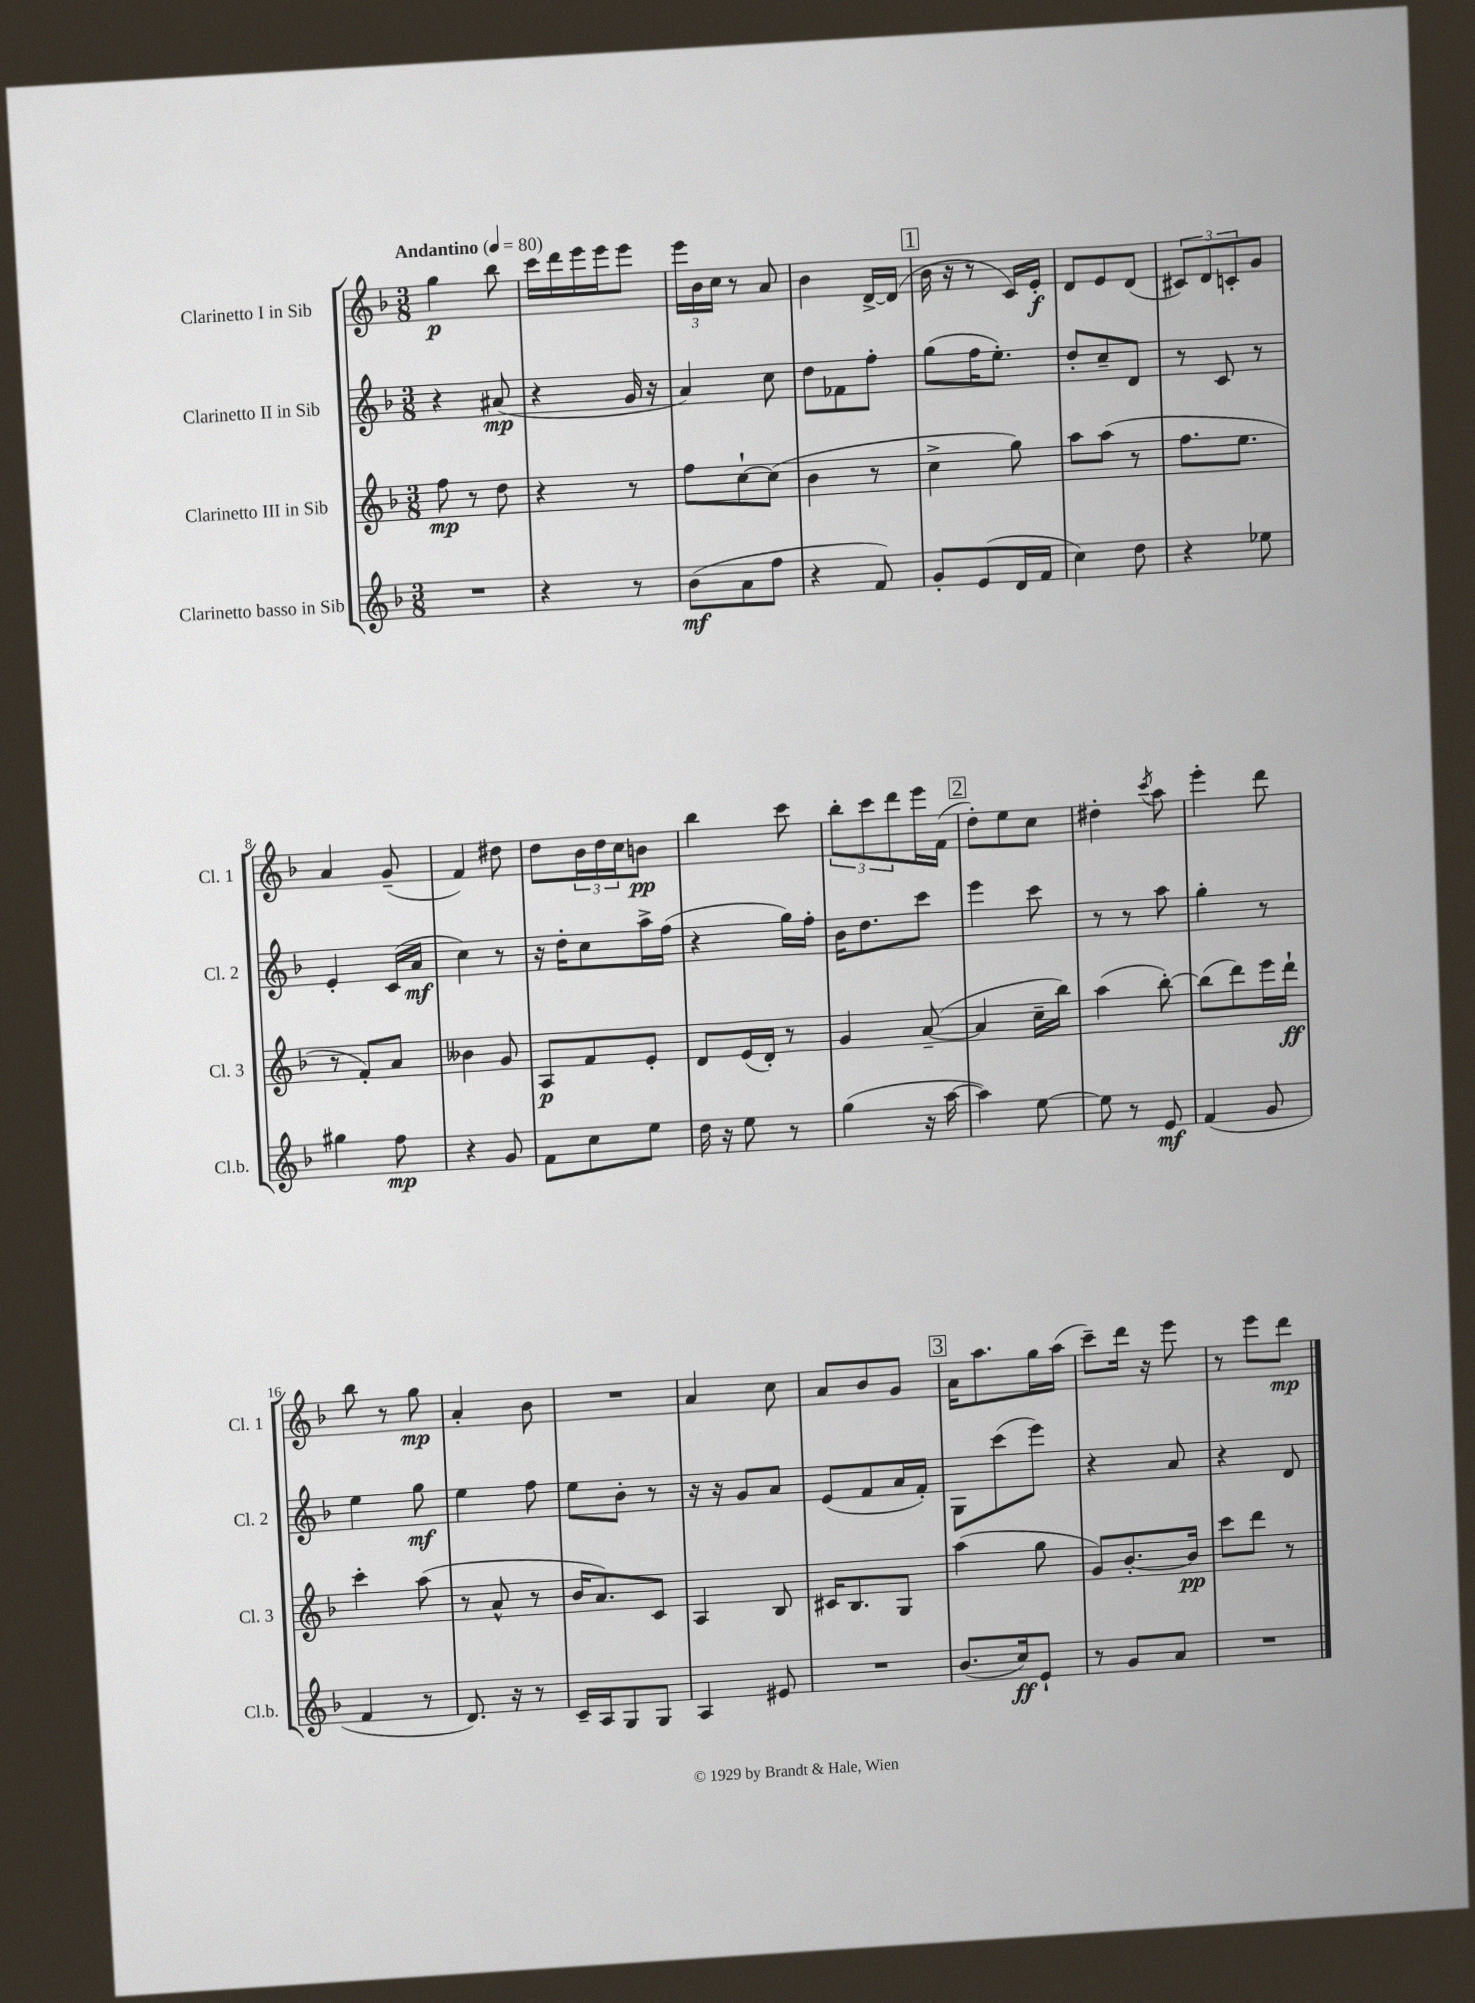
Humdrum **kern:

**kern	**dynam	**kern	**dynam	**kern	**dynam	**kern	**dynam
*part4	*part4	*part3	*part3	*part2	*part2	*part1	*part1
*staff4	*staff4	*staff3	*staff3	*staff2	*staff2	*staff1	*staff1
*I"Clarinetto basso in Sib	*	*I"Clarinetto III in Sib	*	*I"Clarinetto II in Sib	*	*I"Clarinetto I in Sib	*
*I'Cl.b.	*	*I'Cl. 3	*	*I'Cl. 2	*	*I'Cl. 1	*
*clefG2	*	*clefG2	*	*clefG2	*	*clefG2	*
*k[b-]	*	*k[b-]	*	*k[b-]	*	*k[b-]	*
*M3/8	*	*M3/8	*	*M3/8	*	*M3/8	*
*MM80	*	*MM80	*	*MM80	*	*MM80	*
=1	=1	=1	=1	=1	=1	=1	=1
!	!	!	!	!	!	!LO:TX:a:B:t=Andantino	!
4.r	.	8ff\	mp	4r	.	4gg\	p
.	.	8r	.	.	.	.	.
.	.	8dd\	.	(8a#X/	mp	8bb-\	.
=2	=2	=2	=2	=2	=2	=2	=2
4r	.	4r	.	4r	.	16ccc\LL	.
.	.	.	.	.	.	16ddd\	.
.	.	.	.	.	.	16eee\	.
.	.	.	.	.	.	16eee\J	.
8r	.	8r	.	16g/	.	8eee\J	.
.	.	.	.	16r	.	.	.
=3	=3	=3	=3	=3	=3	=3	=3
(8b-\L	mf	8ff\L	.	4a/)	.	24eee\LL	.
.	.	.	.	.	.	24b-\	.
.	.	.	.	.	.	24cc\JJ	.
8a\	.	[8cc`\	.	.	.	8r	.
8ff\J	.	(8cc\J]	.	8cc\	.	8a/	.
=4	=4	=4	=4	=4	=4	=4	=4
4r	.	4b-\	.	8dd\L	.	4b-\	.
.	.	.	.	8f-X\	.	.	.
8f/)	.	8r	.	8ff'\J	.	[16d^/LL	.
.	.	.	.	.	.	(16d/JJ]	.
!!LO:REH:place=s1:t=1
=5	=5	=5	=5	=5	=5	=5	=5
8g'/L	.	4cc^\	.	(8gg\L	.	16b-\	.
.	.	.	.	.	.	16r	.
(8e/	.	.	.	16ff\K	.	8r	.
.	.	.	.	8.ee'\J)	.	.	.
16d/L	.	8gg\)	.	.	.	16c/LL)	.
16f/JJ	.	.	.	.	.	16e'/JJ	f
=6	=6	=6	=6	=6	=6	=6	=6
4cc\)	.	8aa\L	.	8dd'/L	.	8d/L	.
.	.	(8aa\J	.	8cc~/	.	8e/	.
8dd\	.	8r	.	8d/J	.	(8d/J	.
=7	=7	=7	=7	=7	=7	=7	=7
4r	.	8.ff\L	.	8r	.	12c#X/L)	.
.	.	.	.	.	.	12d/	.
.	.	.	.	8c/	.	.	.
.	.	.	.	.	.	12cn'/	.
.	.	8.ee\J	.	.	.	.	.
8ee-X\	.	.	.	8r	.	8g/J	.
!!LO:LB:g=z
=8	=8	=8	=8	=8	=8	=8	=8
4gg#X\	.	8r	.	4e'/	.	4a/	.
.	.	8f'/L)	.	.	.	.	.
8ff\	mp	8a/J	.	(16c/LL	.	(8g~/	.
.	.	.	.	16a/JJ	mf	.	.
=9	=9	=9	=9	=9	=9	=9	=9
4r	.	4b--X\	.	4cc\)	.	4f/)	.
8g/	.	8g/	.	8r	.	8dd#X\	.
=10	=10	=10	=10	=10	=10	=10	=10
8f\L	.	8A/L	p	16r	.	8dd\L	.
.	.	.	.	16dd'\KL	.	.	.
8cc\	.	8f/	.	8cc\	.	24b-\L	.
.	.	.	.	.	.	24dd\	.
.	.	.	.	.	.	24cc\J	.
8ee\J	.	8e'/J	.	16aa^\L	.	8bn\J	pp
.	.	.	.	(16ff\JJ	.	.	.
=11	=11	=11	=11	=11	=11	=11	=11
16dd\	.	8d/L	.	4r	.	4bb-\	.
16r	.	.	.	.	.	.	.
8ee\	.	(16e/L	.	.	.	.	.
.	.	16d'/JJ)	.	.	.	.	.
8r	.	8r	.	16gg\LL)	.	8ccc\	.
.	.	.	.	16ff'\JJ	.	.	.
=12	=12	=12	=12	=12	=12	=12	=12
(4gg\	.	4g/	.	16b-\KL	.	12bb-'\L	.
.	.	.	.	8.dd\	.	.	.
.	.	.	.	.	.	12ccc\	.
.	.	.	.	.	.	12ddd\	.
16r	.	([8a~/	.	8ccc\J	.	16eee\L	.
[16aa\	.	.	.	.	.	(16f\JJ	.
!!LO:REH:place=s1:t=2
=13	=13	=13	=13	=13	=13	=13	=13
4aa\])	.	4a/]	.	4eee\	.	8dd'\L)	.
.	.	.	.	.	.	8ee\	.
[8ee\	.	16cc~\LL	.	8ccc\	.	8cc\J	.
.	.	16bb-\JJ)	.	.	.	.	.
=14	=14	=14	=14	=14	=14	=14	=14
8ee\]	.	(4aa\	.	8r	.	4dd#X'\	.
8r	.	.	.	8r	.	.	.
.	.	.	.	.	.	8qccc/	.
8e/	mf	[8bb-'\)	.	8aa\	.	8aa\	.
=15	=15	=15	=15	=15	=15	=15	=15
(4f/	.	(8bb-\L]	.	4gg'\	.	4eee'\	.
.	.	8ddd\)	.	.	.	.	.
8g/	.	16eee\L	.	8r	.	8ddd\	.
.	.	16ddd`\JJ	ff	.	.	.	.
!!LO:LB:g=z
=16	=16	=16	=16	=16	=16	=16	=16
4f/	.	4ccc'\	.	4ee\	.	8bb-\	.
.	.	.	.	.	.	8r	.
8r	.	(8aa\	.	8gg\	mf	8gg\	mp
=17	=17	=17	=17	=17	=17	=17	=17
8.d/)	.	8r	.	4ee\	.	4a'/	.
.	.	8a^^/	.	.	.	.	.
16r	.	.	.	.	.	.	.
8r	.	8r	.	8ff\	.	8b-\	.
=18	=18	=18	=18	=18	=18	=18	=18
16c~/LL	.	16b-/KL	.	8ee\L	.	4.r	.
16A/J	.	8.a/)	.	.	.	.	.
8G/	.	.	.	8b-'\J	.	.	.
8G/J	.	8c/J	.	8r	.	.	.
=19	=19	=19	=19	=19	=19	=19	=19
4A/	.	4A/	.	16r	.	4a/	.
.	.	.	.	16r	.	.	.
.	.	.	.	8g/L	.	.	.
8e#X/	.	8B-/	.	8a/J	.	8cc\	.
=20	=20	=20	=20	=20	=20	=20	=20
4.r	.	16c#X/KL	.	(8e/L	.	8a/L	.
.	.	8.B-/	.	.	.	.	.
.	.	.	.	8f/	.	8b-/	.
.	.	8G/J	.	16a/L	.	8g/J	.
.	.	.	.	16f'/JJ)	.	.	.
!!LO:REH:place=s1:t=3
=21	=21	=21	=21	=21	=21	=21	=21
(8.b-/L	.	(4aa\	.	8G\L	.	16a\KL	.
.	.	.	.	.	.	8.aa\	.
.	.	.	.	(8ccc\	.	.	.
16cc/k)	ff	.	.	.	.	.	.
8e`/J	.	8gg\	.	8eee\J)	.	16gg\L	.
.	.	.	.	.	.	(16aa\JJ	.
=22	=22	=22	=22	=22	=22	=22	=22
8r	.	8g/L)	.	4r	.	8ccc~\L)	.
8g/L	.	[8.b-'/	.	.	.	16ddd\Jk	.
.	.	.	.	.	.	16r	.
8a/J	.	.	.	8a/	.	8eee\	.
.	.	16b-/Jk]	pp	.	.	.	.
=23	=23	=23	=23	=23	=23	=23	=23
4.r	.	8ccc\L	.	4r	.	8r	.
.	.	8ddd\J	.	.	.	8eee\L	.
.	.	8r	.	8d/	.	8ddd\J	mp
==	==	==	==	==	==	==	==
*-	*-	*-	*-	*-	*-	*-	*-
